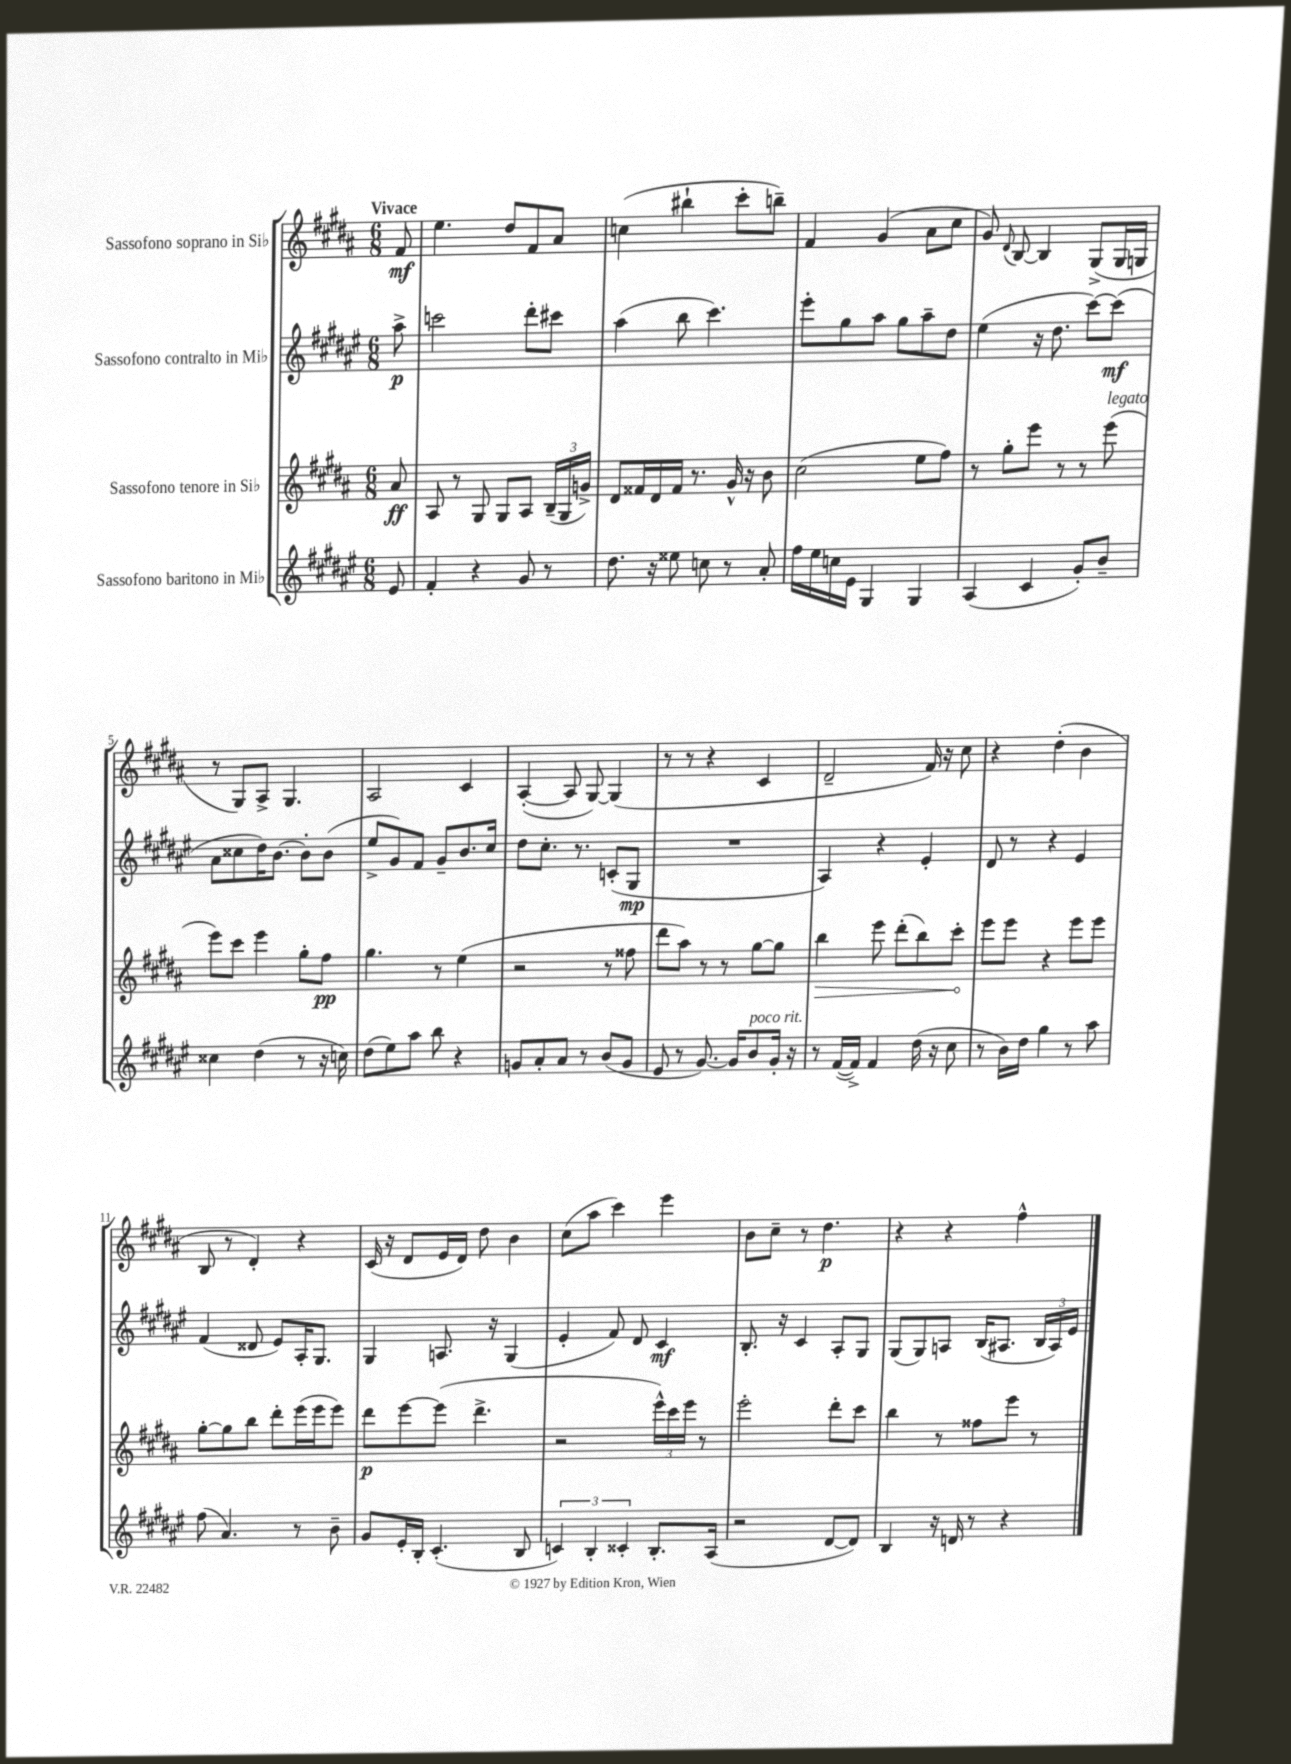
<<
\new StaffGroup <<
\new Staff = "s0" \with { instrumentName = "Sassofono soprano in Sib" } {
    \clef treble \key b \major \numericTimeSignature \time 6/8 \partial 8 \tempo "Vivace"
    \autoBeamOff fis'8\mf |
    e''4. dis''8[ fis'8 ais'8] |
    c''4( bis''4-! cis'''8[-. b''8]--) |
    fis'4 gis'4( ais'8[ cis''8] |
    gis'8) \appoggiatura { dis'8 } b8~ b4 gis8[->( gis16 g16] |
    r8 gis8[) ais8]-> gis4. |
    ais2 cis'4 |
    ais4~-.( ais8 gis8~) gis4( |
    r8 r8 r4 cis'4 |
    dis'2-- fis'16) r16 cis''8 |
    r4 dis''4-.( b'4 |
    b8 r8 dis'4-.) r4 |
    cis'16( r16 dis'8[ e'16 dis'16]) dis''8 b'4 |
    cis''8[( ais''8] cis'''4) e'''4 |
    b'8[ cis''8]-- r8 dis''4.\p |
    r4 r4 fis''4-^ \bar "|." |
}
\new Staff = "s1" \with { instrumentName = "Sassofono contralto in Mib" } {
    \clef treble \key fis \major \numericTimeSignature \time 6/8 \partial 8
    \autoBeamOff ais''8->\p |
    c'''2 dis'''8[-. cis'''8] |
    ais''4( b''8 cis'''4.) |
    eis'''8[-. gis''8 ais''8] gis''8[ ais''8-- dis''8] |
    eis''4( r16 dis''8. cis'''8[~) cis'''8]\mf( |
    ais'8[ cisis''8 dis''16) b'8.]~ b'8[-. b'8]( |
    eis''8[-> gis'8) fis'8] gis'8[-- b'8. cis''16] |
    dis''8[ cis''8.]-. r8. c'8[-.( gis8]\mp |
    R2. |
    ais4) r4 eis'4-. |
    dis'8 r8 r4 eis'4 |
    fis'4( disis'8 eis'8[) ais16-. gis8.] |
    gis4 a8. r16 gis4( |
    eis'4-. fis'8) dis'8 cis'4\mf |
    b8.-. r16 cis'4 ais8[-. gis8] |
    gis8[( gis8) a8] b16[( ais8.] \tuplet 3/2 { b16[ ais16) eis'16] } \bar "|." |
}
\new Staff = "s2" \with { instrumentName = "Sassofono tenore in Sib" } {
    \clef treble \key b \major \numericTimeSignature \time 6/8 \partial 8
    \autoBeamOff ais'8\ff |
    ais8 r8 gis8 gis8[ ais8] \tuplet 3/2 { b16[--( gis16 g'16]->) } |
    dis'8[ fisis'16 dis'16 fisis'16] r8. gis'16-^ r16 b'8 |
    cis''2( e''8[ fis''8]) |
    r8 gis''8[-. e'''8] r8 r8 e'''8^\markup { \italic "legato" }( |
    e'''8[) cis'''8] e'''4 gis''8[-. fis''8]\pp |
    gis''4. r8 e''4( |
    r2 r8 fisis''8 |
    dis'''8[ ais''8]) r8 r8 gis''8[~ gis''8] |
    \once \override Hairpin.circled-tip = ##t b''4\> e'''8 dis'''8[-.( b''8) cis'''8]-.\! |
    e'''8[ e'''8] r4 e'''8[ e'''8] |
    gis''8[~-. gis''8 b''8] dis'''8[-. e'''16( e'''16 e'''8]) |
    dis'''8[\p e'''8~ e'''8]( dis'''4.-> |
    r2 \tuplet 3/2 { e'''16[-^) cis'''16 e'''16] } r8 |
    e'''2-. dis'''8[-. cis'''8] |
    b''4 r8 fisis''8[ e'''8] r8 \bar "|." |
}
\new Staff = "s3" \with { instrumentName = "Sassofono baritono in Mib" } {
    \clef treble \key fis \major \numericTimeSignature \time 6/8 \partial 8
    \autoBeamOff eis'8 |
    fis'4-. r4 gis'8 r8 |
    dis''8. r16 eisis''8 c''8 r8 ais'8-. |
    fis''16[ eis''16 c''16 eis'16] gis4 gis4 |
    ais4( cis'4 gis'8[-.) b'8]-- |
    cisis''4 dis''4( r8 r16 c''16) |
    dis''8[( eis''8) ais''8] b''8 r4 |
    g'8[ ais'8-. ais'8] r8 b'8[( g'8] |
    eis'8 r8 gis'8.~) gis'16[ b'8^\markup { \italic "poco rit." } gis'16]-. r16 |
    r8 fis'16[~( fis'16]->) fis'4 dis''16( r16 cis''8 |
    r8 b'16[) dis''16] gis''4 r8 ais''8 |
    fis''8( ais'4.) r8 b'8-- |
    gis'8[ eis'16-. b16]-. cis'4.-.( b8 |
    \tuplet 3/2 { c'4) b4-. cisis'4-. } b8.[-. ais16]( |
    r2 dis'8[~ dis'8]) |
    b4 r16 d'16 r8 r4 \bar "|." |
}
>>
>>
